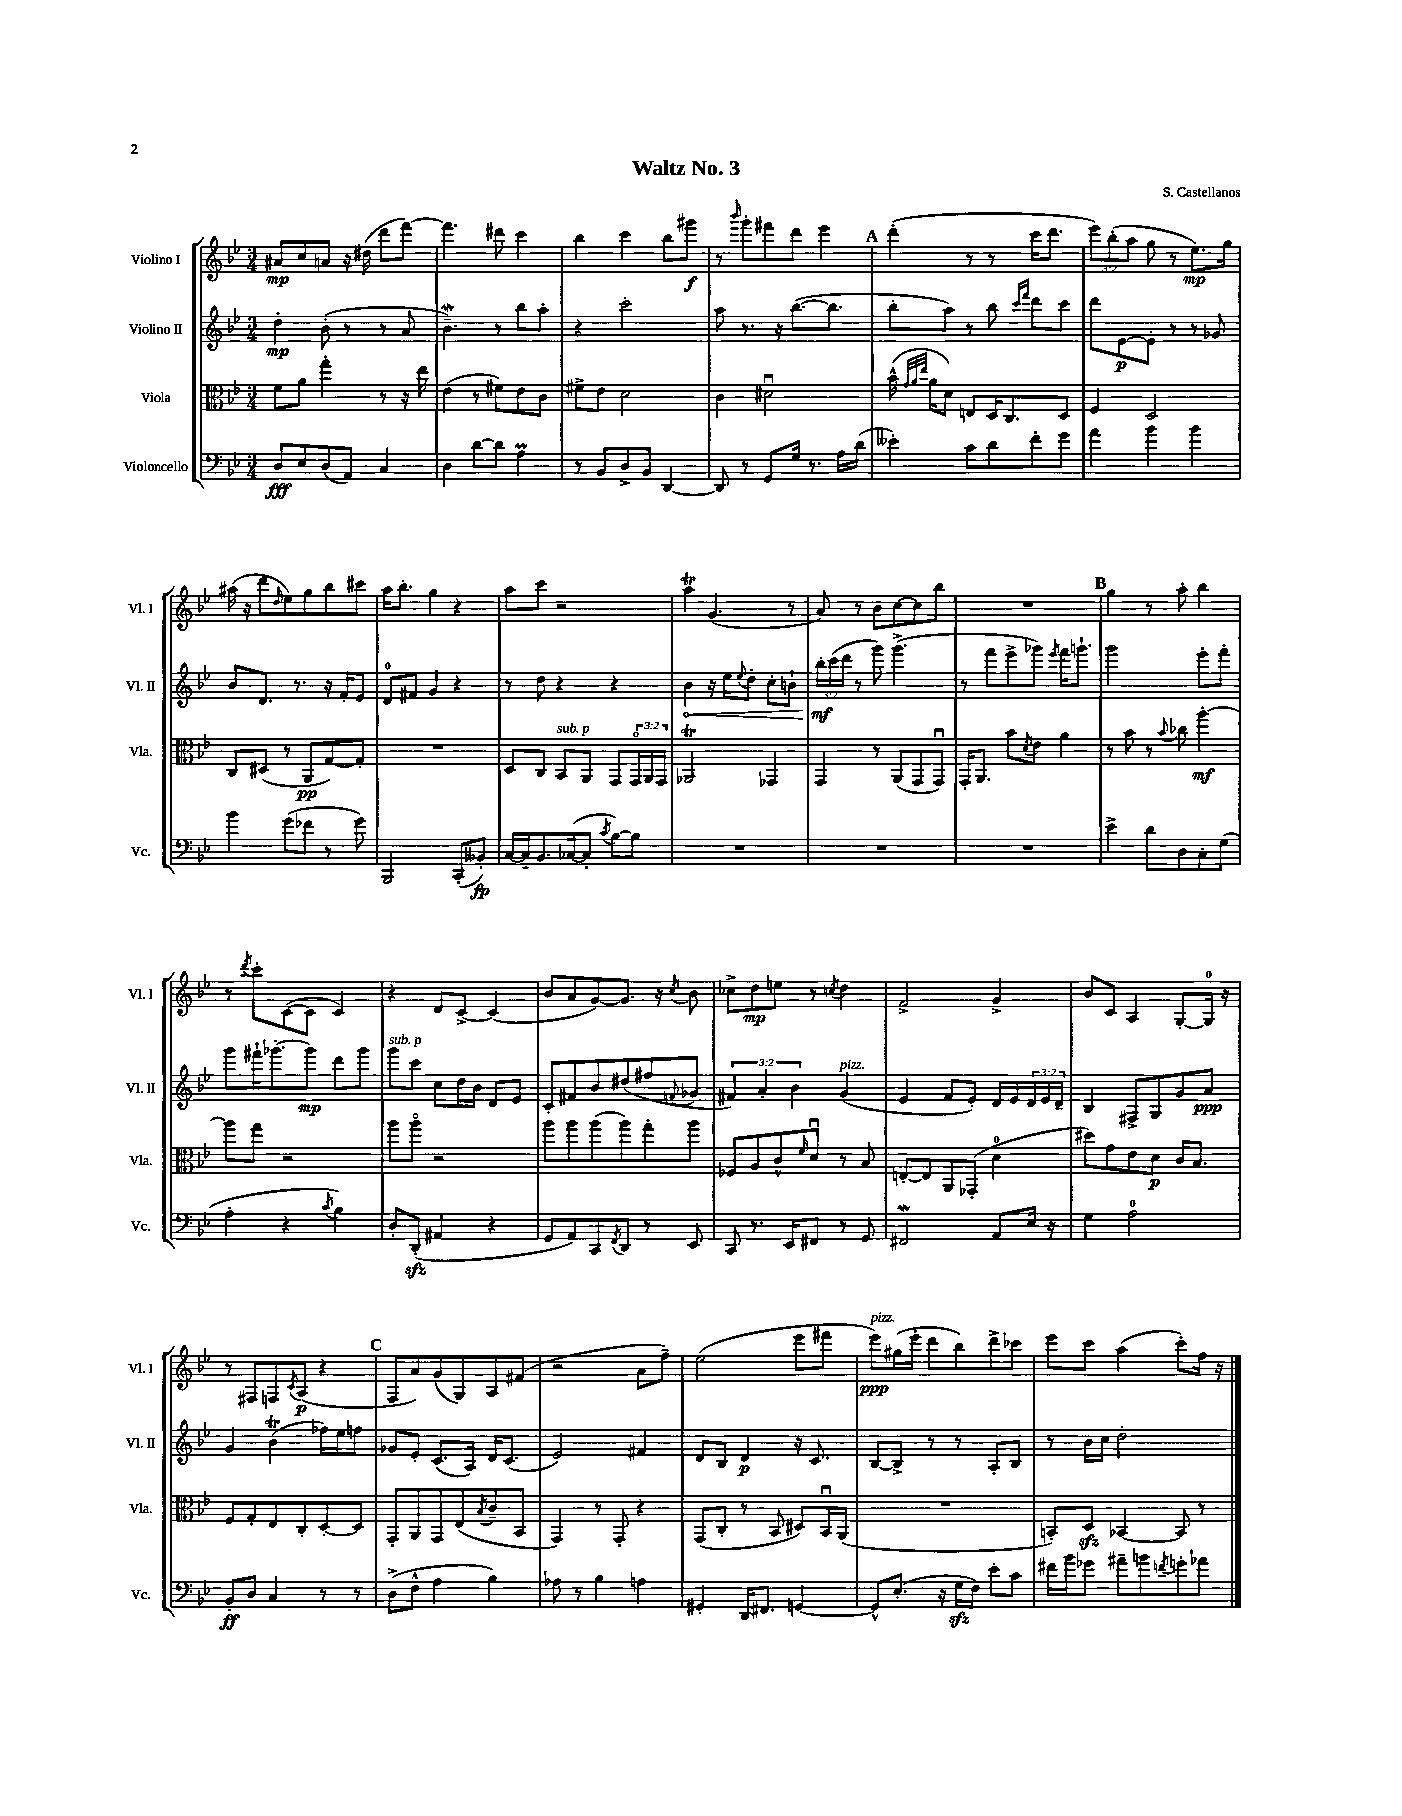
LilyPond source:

\header { title = "Waltz No. 3" composer = "S. Castellanos" }
<<
\new StaffGroup <<
\new Staff = "s0" \with { instrumentName = "Violino I" shortInstrumentName = "Vl. I" } {
    \clef treble \key bes \major \numericTimeSignature \time 3/4 \override Staff.TupletNumber.text = #tuplet-number::calc-fraction-text
    ais'8\mp c''8 a'8 r16 dis''16( d'''8 f'''8~) |
    f'''4. dis'''8 c'''4 |
    bes''4 c'''4 bes''8 gis'''8\f |
    r8 \grace { bes'''16 } g'''8-. fis'''8 d'''8 ees'''4 |
    \mark \markup { \bold "A" } d'''4-.( r8 r8 c'''16 d'''8. |
    \tuplet 3/2 { ees'''8) bes''8-.( a''8 } g''8 r8 ees''8.\mp) g''16 |
    ais''16( r16 d'''8 \grace { d''16 } ees''8) g''8 bes''8 cis'''8 |
    a''16 bes''8.-. g''4 r4 |
    a''8 c'''8 r2 |
    a''4\trill g'4.( r8 |
    a'8) r8 bes'8 c''8~ c''8 bes''8 |
    R2. |
    \mark \markup { \bold "B" } g''4 r8 a''8-. bes''4 |
    r8 \acciaccatura { d'''8 } c'''8-. c'8~( c'8 c'4) |
    r4 d'8 c'8~-> c'4( |
    bes'8 a'8 g'8~) g'8. r16 \acciaccatura { c''8 } bes'8 |
    ces''8-> d''8\mp e''8 r8 \acciaccatura { c''8 } d''4 |
    f'2-> g'4-> |
    bes'8 c'8 a4 g8~-. g16-0 r16 |
    r8 fis8 f8 \acciaccatura { c'8 } a8\p( r4 |
    \mark \markup { \bold "C" } f8 a'8) g'8( g8) a8 fis'8( |
    r2 a'8 f''8--) |
    ees''2( ees'''8 fis'''8 |
    ees'''8\ppp^\markup { \italic "pizz." }) gis''16( ees'''16-. d'''8 bes''8) d'''8-> ces'''8 |
    ees'''8 c'''8 a''4( c'''8-.) f''16 r16 \bar "|." |
}
\new Staff = "s1" \with { instrumentName = "Violino II" shortInstrumentName = "Vl. II" } {
    \clef treble \key bes \major \numericTimeSignature \time 3/4 \override Staff.TupletNumber.text = #tuplet-number::calc-fraction-text
    d''4-.\mp bes'8-.( r8 r8 a'8 |
    bes'4.--\mordent) r8 bes''8 a''8-. |
    r4 c'''2-. |
    a''8 r8. r16 bes''8.~( bes''8. |
    \mark \markup { \bold "A" } bes''8-. a''8) r8 bes''8 \grace { c'''16 f'''16 } d'''8 c'''8 |
    d'''8 ees'8~\p ees'8-. r8 r8 ges'8 |
    bes'8 d'8. r8. r16 f'16-. ees'8 |
    d'8-0 fis'8 g'4 r4 |
    r8 d''8 r4 r4 |
    \once \override Hairpin.circled-tip = ##t bes'4\< r16 ees''16 \appoggiatura { ees''8 } d''8-. c''8-. b'8-! |
    \tuplet 3/2 { bes''16-.\mf\! c'''16( d'''16 } r8 g'''8) g'''4.->( |
    r8 f'''8 ees'''8-> ges'''8) \acciaccatura { ees'''8 } f'''16 g'''8.-! |
    \mark \markup { \bold "B" } g'''2 ees'''8-. f'''8-. |
    g'''8 fis'''16-! ges'''8.~-. ges'''8\mp d'''8 ges'''8 |
    g'''8^\markup { \italic "sub. p" } c'''8 c''8 d''16 bes'16 d'8 ees'8 |
    c'8-. fis'8 bes'8 dis''8( fis''8 \appoggiatura { f'8 } ges'8 |
    \tuplet 3/2 { fis'4) a'4-. bes'4 } g'4^\markup { \italic "pizz." }( |
    ees'4 f'8 ees'8-.) d'16 ees'16 \tuplet 3/2 { d'16 ees'16 d'16-- } |
    bes4 fis8-> g8 g'8 a'8\ppp |
    g'4 bes'4\trill( fes''16) ees''16 f''8 |
    \mark \markup { \bold "C" } ges'8 ees'8-. c'8.( a16) d'16 c'8.( |
    ees'2) fis'4 |
    d'8 bes8 d'4\p r16 c'8. |
    bes8~ bes8-> r8 r8 a8-. bes8 |
    r8 bes'16 c''16 d''2-. \bar "|." |
}
\new Staff = "s2" \with { instrumentName = "Viola" shortInstrumentName = "Vla." } {
    \clef alto \key bes \major \numericTimeSignature \time 3/4 \override Staff.TupletNumber.text = #tuplet-number::calc-fraction-text
    f'8 a'8 g''4-. r8 r16 ees''16 |
    ees'4( r8 fis'8) ees'8 c'8 |
    fis'8-> ees'8 d'2 |
    c'4 dis'2\downbow |
    \mark \markup { \bold "A" } bes'16-^( \grace { g'32 a'32 ees''32 } a'16 d'8) e8 d16 c8. d8 |
    f4 d2 |
    c8 dis8( r8 a,8\pp g8~) g8-. |
    R2. |
    d8 c8 bes,8^\markup { \italic "sub. p" } a,8 g,8 \tuplet 3/2 { g,16\flageolet a,16 g,16 } |
    aes,2\trill ges,4 |
    g,4 r8 a,8( g,8 g,8\downbow) |
    g,16-. a,8. bes'8 \acciaccatura { d'8 } ees'8 a'4 |
    \mark \markup { \bold "B" } r8 bes'8 r8 \appoggiatura { bes'8 } ces''8 a''4~-.\mf |
    a''8 g''8 r2 |
    a''8 a''8\flageolet r2 |
    a''8 a''8 a''8( a''8) g''8-. a''8 |
    fes8 a8 c'8-^ \grace { f'16 } d'8\downbow r8 bes8 |
    e8~-. e8 a,8 ges,8-.( d'4-0 |
    dis''8) g'8 ees'8 d'8\p c'16 bes8. |
    f8 g8-. ees8 c8-. d8~-. d8 |
    \mark \markup { \bold "C" } g,8-. a,8 g,8 ees8( \acciaccatura { bes8 } c'8-- bes,8 |
    g,4) r8 g,8-. r4 |
    g,8( c8-. r8 bes,8 dis8) bes,16\downbow a,16( |
    R2. |
    b,8-.) d8\sfz bes,4~ bes,8 r8 \bar "|." |
}
\new Staff = "s3" \with { instrumentName = "Violoncello" shortInstrumentName = "Vc." } {
    \clef bass \key bes \major \numericTimeSignature \time 3/4
    d8\fff ees8 d8( a,8) c4 |
    d4 d'8~ d'8 a4\prall |
    r8 bes,8 d8-> bes,8 d,4~ |
    d,8 r8 g,8 g16 r8. a16 d'16( |
    \mark \markup { \bold "A" } eeses'4-.) c'8 d'8 f'8-. g'8 |
    a'4 bes'4 bes'4 |
    bes'4 g'8( fes'8 r8 g'8) |
    bes,,2 c,8-.( beses,8-.\fp) |
    c16~ c16-- bes,8. ces16~( ces8-. \acciaccatura { c'8 } bes8~) bes8 |
    R2. |
    R2. |
    R2. |
    \mark \markup { \bold "B" } ees'4-> d'8 d8 c8-. g8( |
    a4-. r4 \acciaccatura { c'8 } bes4) |
    d8-. d,8-.\sfz( ais,4 r4 |
    g,8 a,8) c,8 \acciaccatura { f,8 } d,8 r8 ees,8 |
    c,8 r8. ees,16 fis,8 r8 g,8 |
    fis,2\mordent a,8 ees16 r16 |
    g4 a2-0 |
    bes,8-.\ff d8 c4 r8 r8 |
    \mark \markup { \bold "C" } d8->( f8-^ a4 bes4) |
    aes8 r8 bes4 a4 |
    gis,4-. d,16 fis,8. g,4~ |
    g,8-^ ees8.-.( r16 g16\sfz f16) ees'8-. c'8 |
    fis'16 bes'16 ges'8 ais'8-- b'8 \acciaccatura { f'8 } g'8-. aes'8 \bar "|." |
}
>>
>>
\layout { \context { \Score \remove "Bar_number_engraver" } }
